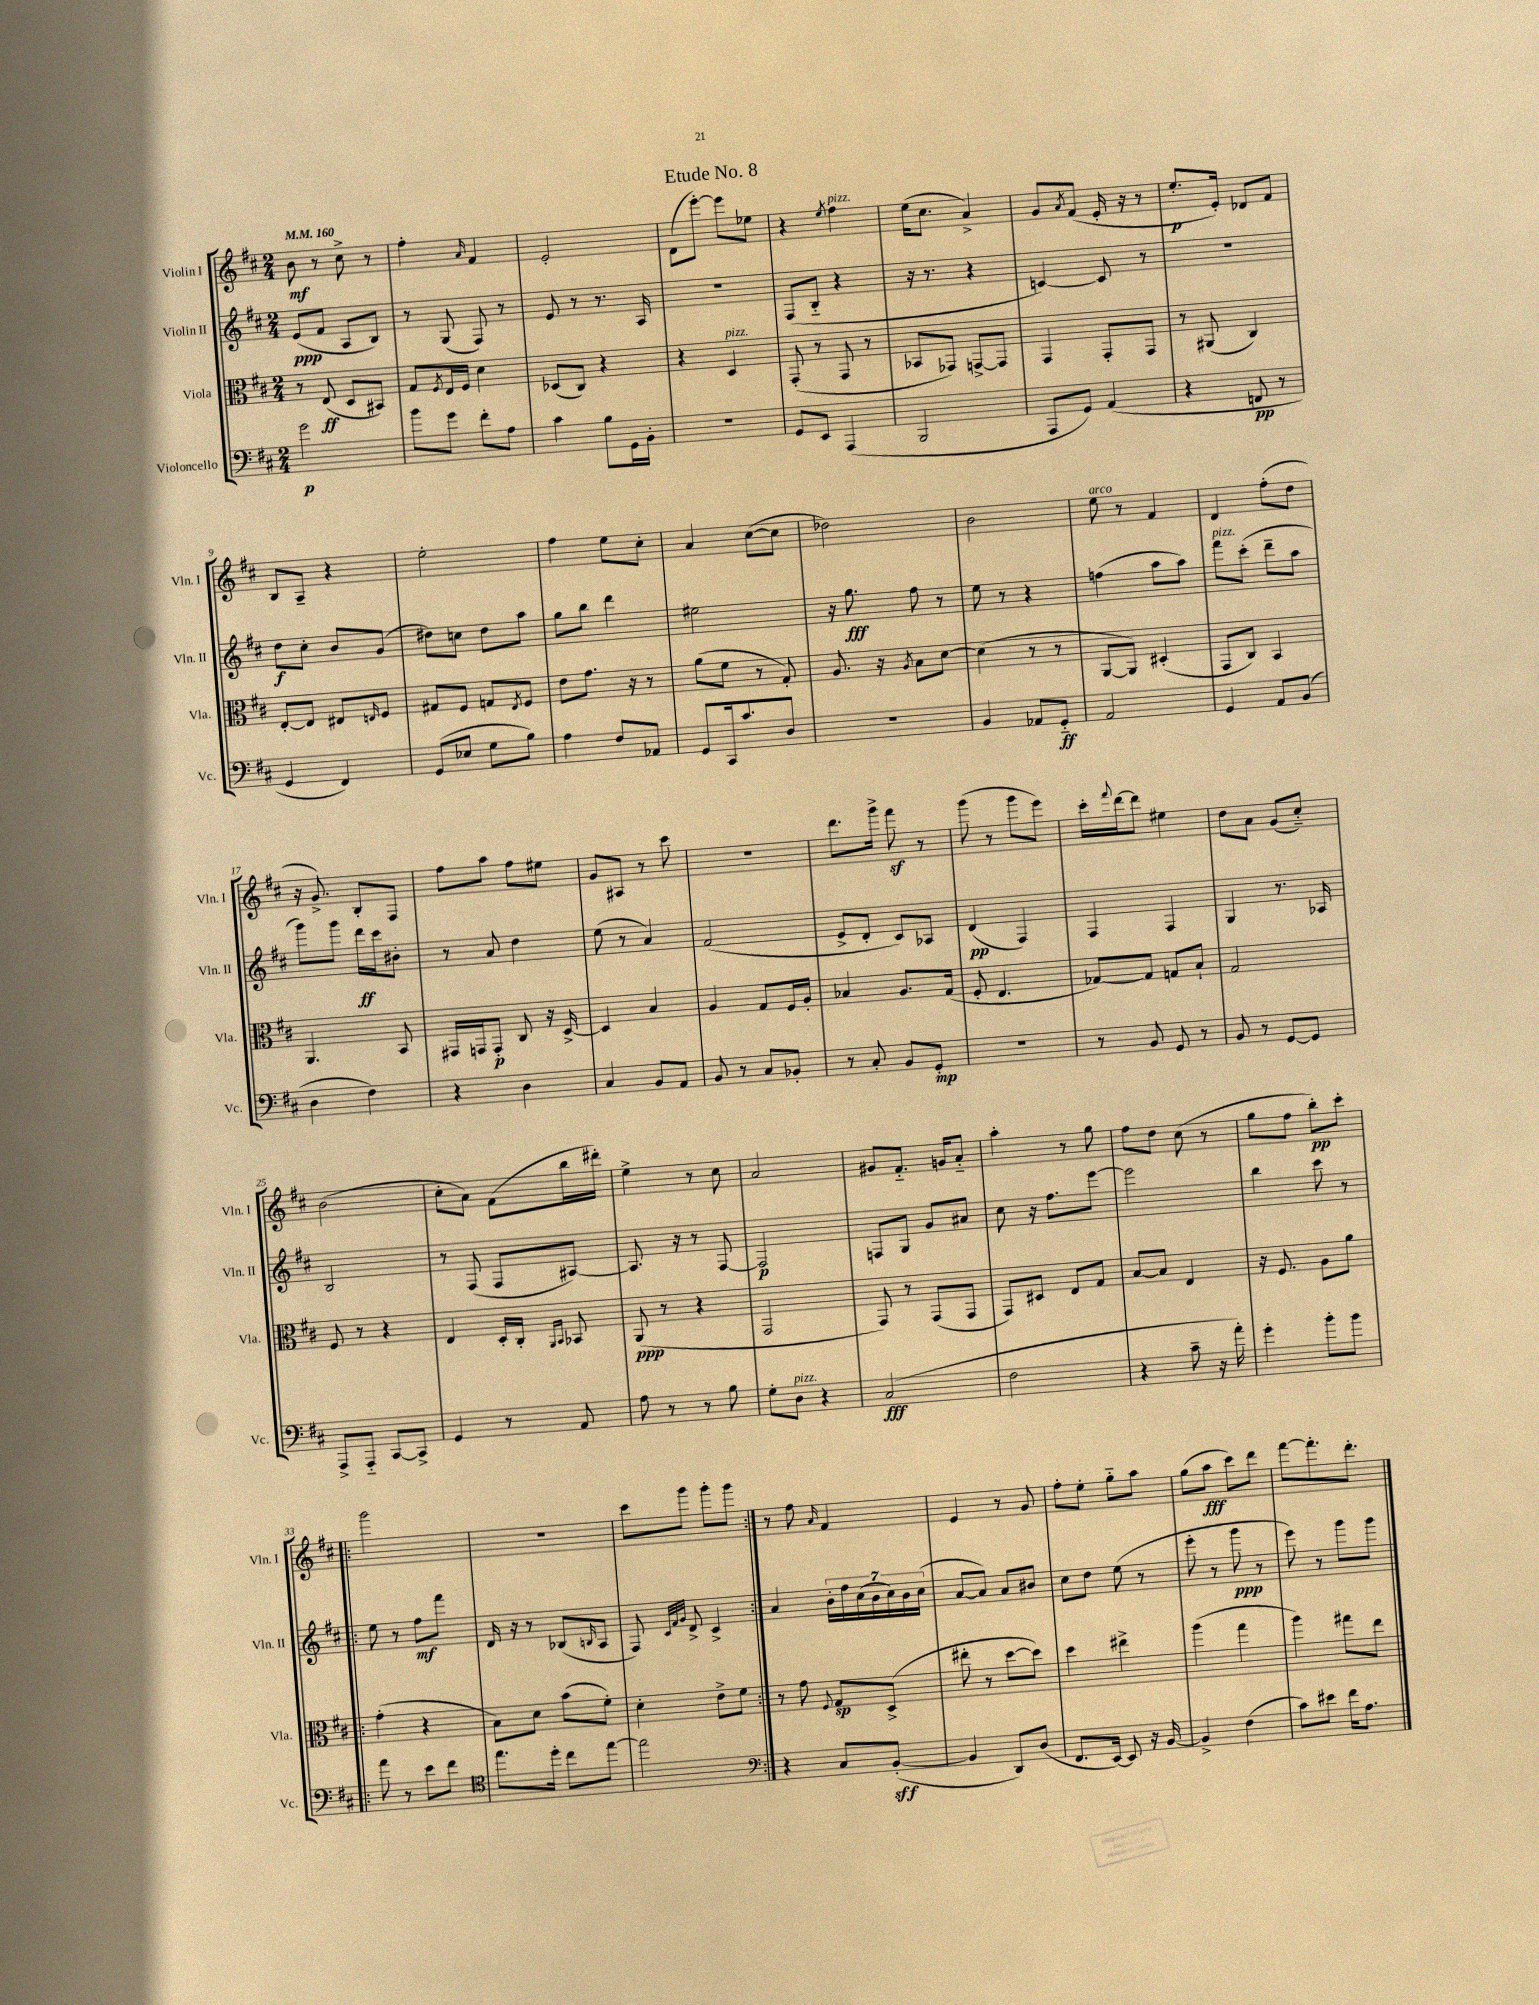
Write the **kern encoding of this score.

**kern	**kern	**kern	**kern
*staff4	*staff3	*staff2	*staff1
*clefF4	*clefC3	*clefG2	*clefG2
*k[f#c#]	*k[f#c#]	*k[f#c#]	*k[f#c#]
*M2/4	*M2/4	*M2/4	*M2/4
*MM160	*MM160	*MM160	*MM160
2g	8r	(8e	8b
.	(8E	8f#	8r
.	8D	8A	8cc#^
.	8BB#)	8B)	8r
=	=	=	=
8b	8G	8r	4ff#'
.	8qF#	.	.
8g	16E	(8G	.
.	16F#	.	.
.	.	.	16qqa
8f#'	4d	8F#)	4f#
8A	.	8r	.
=	=	=	=
4c#	(8D-	8e	2e'
.	8C#)	8r	.
8B	4r	8.r	.
16GG	.	.	.
16BB'	.	16A	.
=	=	=	=
2r	4r	2r	(8d
.	.	.	[8eee')
.	4D	.	8eee]
.	.	.	8ee-
=	=	=	=
8GG	(8GG'	(8F#	4r
8EE	8r	8B'~	.
.	.	.	8qee
(4AAA	8GG	4r	4ff#
.	8r	.	.
=	=	=	=
2BBB	8BB-	16r	(16ee
.	.	8.r	8.cc#
.	8GG-)	.	.
.	[8GG^	4r	4a^)
.	8GG]	.	.
=	=	=	=
8AAA	4GG	[4c)	8g
.	.	.	8qa
8GG)	.	.	(8f#
(4AA	8GG'	8c]	16e'
.	.	.	16r
.	8GG	8r	8r
=	=	=	=
4r	8r	2r	8.ee'
.	(8AA#	.	.
.	.	.	16e')
8FF	4C#)	.	8d-
8r	.	.	8f#
=	=	=	=
4GG	[8E'	8dd	8B
.	8E]	8cc#'	8A~
4FF#)	8E#	8b	4r
.	16qqE	.	.
.	8F#	(8g	.
=	=	=	=
(8GG	8G#	8dd#)	2ee'
8E-	8F#	8cc	.
8G	8G	8dd#	.
.	8qE	.	.
8B)	8F#	8aa	.
=	=	=	=
4A	8e	8gg	4ff#
.	8.g	8bb	.
8F#	.	4ddd	8ee
.	16r	.	.
8AA-	8r	.	8cc#'
=	=	=	=
8GG	(8a	2ee#	4a
16CC#	8f#	.	.
8.c#	.	.	.
.	8r	.	([8cc#
8D	8G')	.	8cc#]
=	=	=	=
2r	8.A	16r	2dd-)
.	.	8.gg	.
.	16r	.	.
.	8qA	.	.
.	8B	8ff#	.
.	[8d	8r	.
=	=	=	=
4BB	(4d]	8ee	2b
.	.	8r	.
8AA-	8r	4r	.
8GG'~	8r	.	.
=	=	=	=
2AA	[8AA	(4ff	8ee
.	8AA])	.	8r
.	(4D#'	8aa	4f#
.	.	8aa)	.
=	=	=	=
4GG	8GG	8fff#	4d
.	8C#)	(8ccc#'	.
8AA	4BB	8ddd~	(8ff#'
(8BB	.	8aa	8dd
=	=	=	=
4D	4.AA	8ggg)	16r
.	.	.	8.g^)
.	.	8ggg	.
4F#)	.	16ddd	8B'
.	.	16ccc#	.
.	8BB	8b#'	8F#
=	=	=	=
4r	16GG#	8r	8ff#
.	16GG	.	.
.	8GG'	8a	8aa
4D	8C#	4dd	8ff#
.	16r	.	8ee#
.	[16D^	.	.
=	=	=	=
4C#	4D]	(8ee	8g
.	.	8r	8A#
8BB	4B	4a)	8r
8AA	.	.	8ccc#
=	=	=	=
8BB	4A	(2f#	2r
8r	.	.	.
8C#	8G	.	.
8BB-'	16F#	.	.
.	16A'	.	.
=	=	=	=
8r	4B-	8e^	8.ddd
8C#'	.	8d'	.
.	.	.	16ggg^
8BB	8.A	8c#)	8fff#
8GG'	.	8A-	8r
.	(16G	.	.
=	=	=	=
2r	8F#'	(4d	(8ggg
.	4.E	.	8r
.	.	4F#)	8ggg
.	.	.	8eee)
=	=	=	=
8r	[8G-)	4F#	16ccc#'
.	.	.	8qqfff#
.	.	.	[16ddd
8BB	8G-]	.	8ddd]
8GG	8G	4F#	4ee#
8r	8B`	.	.
=	=	=	=
8BB	2G	4G	8dd
8r	.	.	8a
[8GG	.	8.r	(8g
8GG]	.	.	8cc#'~)
.	.	16A-	.
=	=	=	=
8AAA^	8F#	2B	(2b
8AAA'~	8r	.	.
[8CC#	4r	.	.
8CC#^]	.	.	.
=	=	=	=
4GG	4E	8r	8cc#'
.	.	(8F#	8a)
8r	16D'	8F#	(8f#
.	16C#'	.	.
.	16qqAA	.	.
.	16qqBB	.	.
8AA	8BB-	[8A#)	16bb
.	.	.	16ddd#')
=	=	=	=
8A	(8AA	8.A#]	4ee^
8r	8r	.	.
.	.	16r	.
8r	4r	8r	8r
8B	.	[8F#	8cc#
=	=	=	=
8G'	2GG	2F#]	2a
8D	.	.	.
4r	.	.	.
=	=	=	=
(2C#	8GG)	8F	8g#
.	8r	8G	8.f#'~
.	(8GG	8g	.
.	.	.	16g
.	8GG	8a#	8a'~
=	=	=	=
2F#	8GG)	8cc#	4aa'
.	8D#	16r	.
.	.	8.ff#	.
.	8E	.	8r
.	8G	[8eee	8gg
=	=	=	=
4r	[8B	2eee]	8ff#
.	8B]	.	8dd
8c#~	4E	.	(8cc#
16r	.	.	8r
16a')	.	.	.
=	=	=	=
4g'	16r	4bb	8gg
.	8.F#	.	.
.	.	.	8ff#
8b'	8A	8ccc#	8bb')
8b	8a	8r	8ccc#'
=!|:	=!|:	=!|:	=!|:
8a	(4g'	8ee	2ggg
8r	.	8r	.
8e	4r	8ff#	.
8f#	.	8fff#	.
=	=	=	=
*clefC4	*	*	*
8.ee	8B)	16d	2r
.	.	16r	.
.	8d	8r	.
16dd'	.	.	.
8cc#	(8b	(8B-	.
.	.	16qqB	.
[8ee	8f#')	8A	.
=	=	=	=
2ee]	4d'	8F#)	8ccc#
.	.	32qqc#	.
.	.	32qqf#	.
.	.	32qqg	.
.	.	8d^	8ggg
.	8e^	4c#^	8ggg'
.	8f#	.	8ggg
=:|!	=:|!	=:|!	=:|!
*clefF4	*	*	*
4r	8r	4a	8r
.	8g	.	8ff#
.	8qqF#	.	16qqa
8C#	8G	28b'	4f#
.	.	28ff#	.
.	.	(28cc#	.
.	.	28b	.
([8BB'	(8D^	.	.
.	.	28cc#)	.
.	.	28b	.
.	.	(28cc#	.
=	=	=	=
4BB]	8ee#'	[8a	4e
.	8r	8a])	.
8DD)	[8dd	8a	8r
(8D	8dd])	8b#	8g
=	=	=	=
8.FF#	4dd	8cc#	8ff#'
.	.	8dd	8ee'
[16EE)	.	.	.
8EE]	4ee#^	(8ee	8gg'~
16r	.	8r	8aa
[16BB	.	.	.
=	=	=	=
4BB^]	(4aa	8eee'	(8gg
.	.	8r	8aa
(4F#	4gg	8ggg	8ccc#)
.	.	8r	8ddd
=	=	=	=
8c#)	4aa)	8eee)	[8fff#
8e#	.	8r	8.fff#']
16f#	8gg#	8ggg	.
8.A	.	.	8.ddd'
.	8ee	8ggg	.
==	==	==	==
*-	*-	*-	*-
